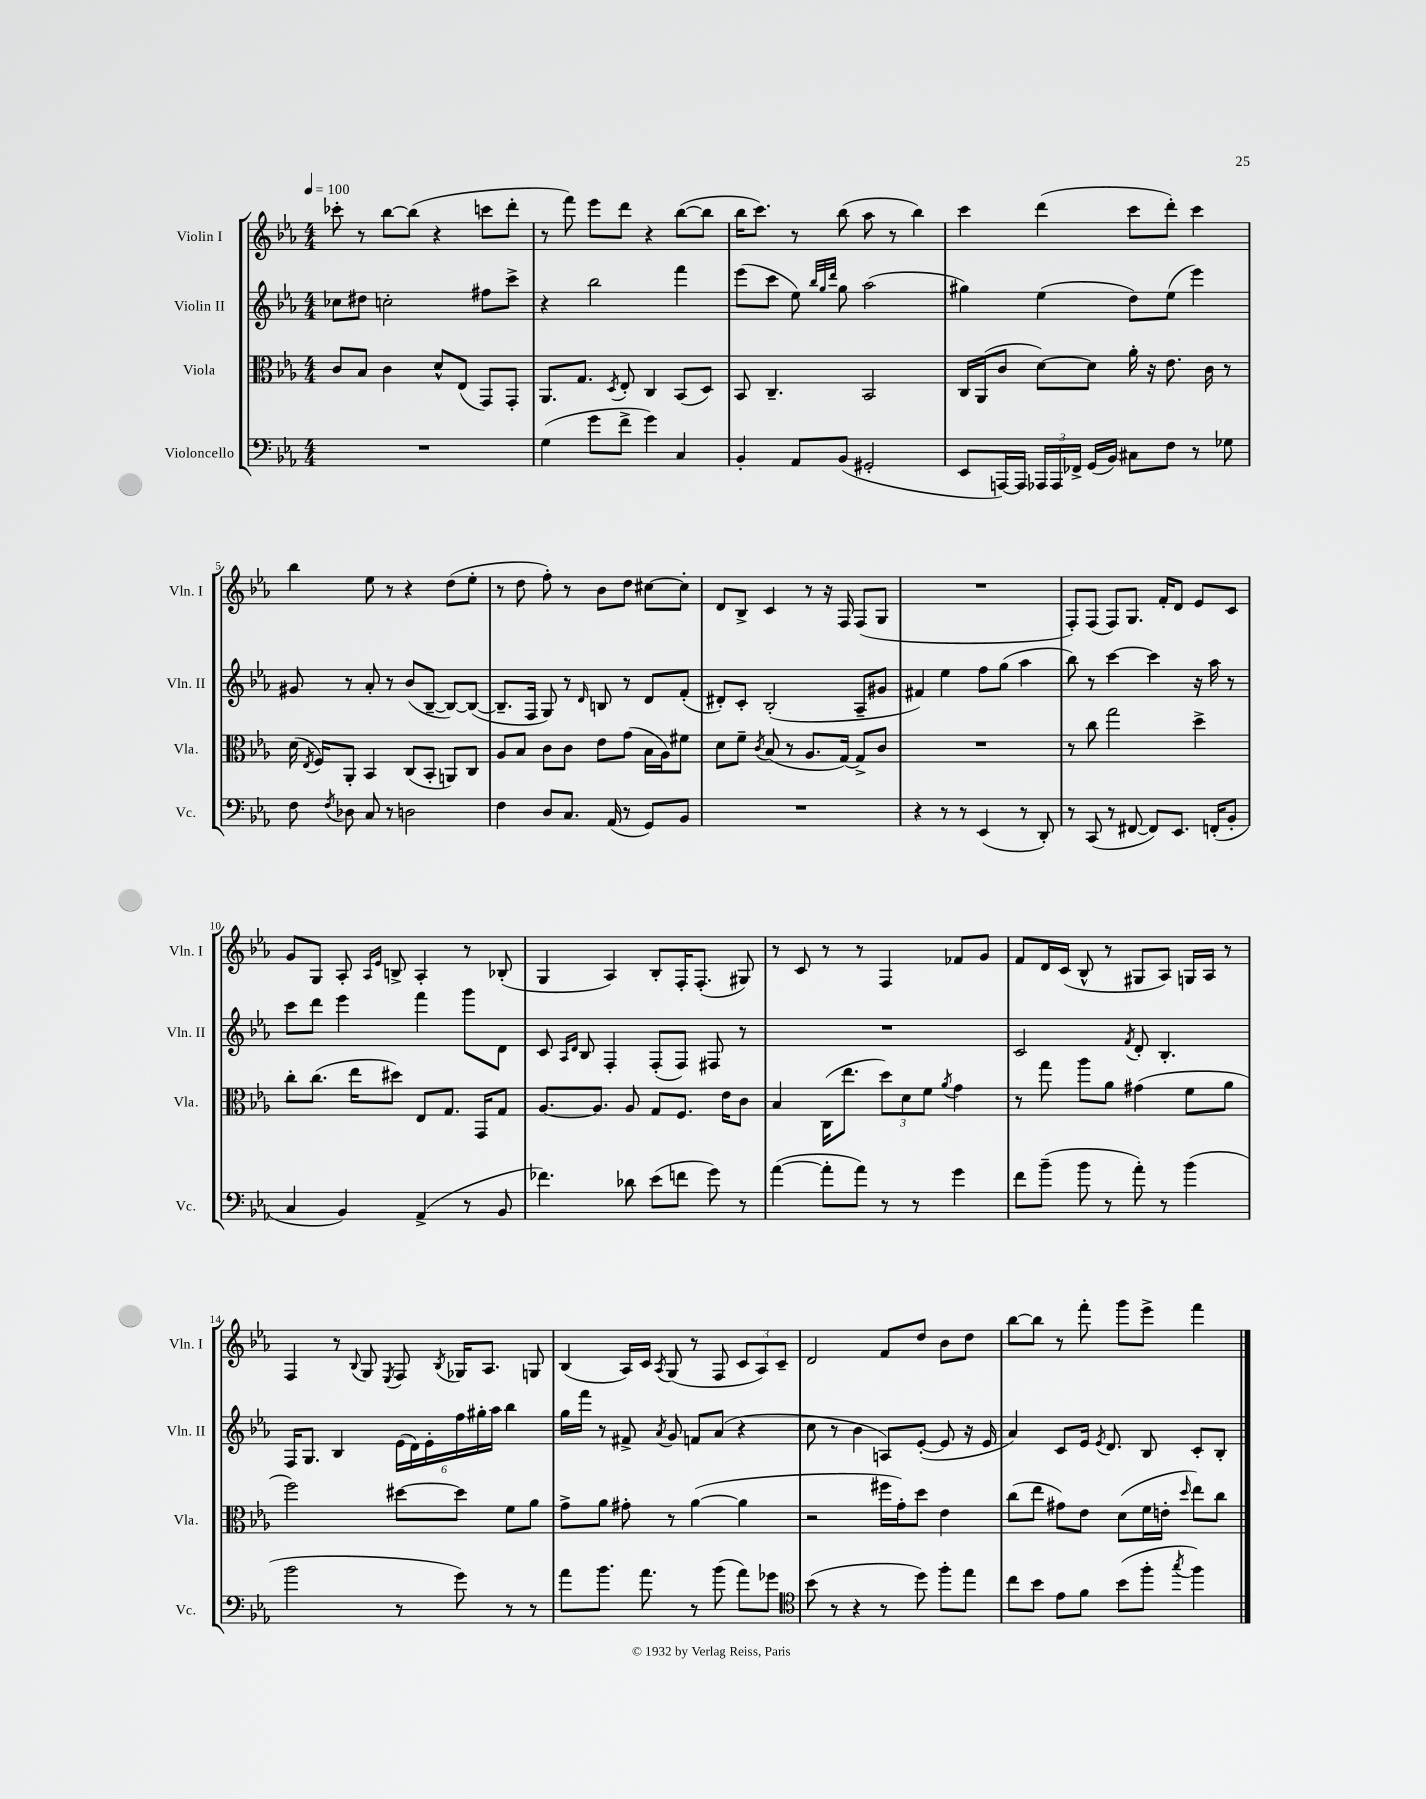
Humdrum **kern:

**kern	**kern	**kern	**kern
*staff4	*staff3	*staff2	*staff1
*clefF4	*clefC3	*clefG2	*clefG2
*k[b-e-a-]	*k[b-e-a-]	*k[b-e-a-]	*k[b-e-a-]
*M4/4	*M4/4	*M4/4	*M4/4
*MM100	*MM100	*MM100	*MM100
1r	8c	8cc-	8ccc-'
.	8B-	8dd#	8r
.	4c	2cc'	[8bb-
.	.	.	(8bb-]
.	8d^^	.	4r
.	(8E-	.	.
.	8GG)	8ff#	8ccc
.	8GG'	8ccc^	8ddd'
=	=	=	=
(4G	8.AA-	4r	8r
.	.	.	8fff)
.	8.G	.	.
8g	.	2bb-	8eee-
.	8qD	.	.
8f^	8E-'	.	8ddd
4g)	4C	.	4r
4C	(8BB-	4fff	([8bb-
.	8D)	.	8bb-]
=	=	=	=
4BB-'	8BB-	(8eee-	16bb-
.	.	.	8.ccc)
.	4.C~	8ccc	.
8AA-	.	8ee-)	8r
.	.	32qqbb-	.
.	.	32qqgg	.
.	.	32qqddd	.
(8BB-	.	8gg	(8bb-
2GG#'	2BB-	(2aa-	8aa-
.	.	.	8r
.	.	.	4bb-)
=	=	=	=
8EE-	16C	4gg#)	4ccc
.	(16AA-	.	.
[16AAA)	8c	.	.
16AAA]	.	.	.
24AAA-	[8d)	(4ee-	(4ddd
24AAA-	.	.	.
24FF-^	.	.	.
(16GG	8d]	.	.
16BB-)	.	.	.
8C#	16a-'	8dd)	8ccc
.	16r	.	.
8F	8.e-	(8ee-	8ddd')
8r	.	4eee-)	4ccc
.	16c	.	.
8G-	8r	.	.
=	=	=	=
8F	(16d	8g#	4bb-
.	8qE-	.	.
.	16F)	.	.
8qF	.	.	.
8D-	8AA-'	8r	.
8C	4BB-	8a-'	8ee-
8r	.	8r	8r
2D	(8C	(8b-	4r
.	8BB-'	[8B-~	.
.	8AA)	8B-_)	(8dd
.	8C	(8B-_	8ee-'
=	=	=	=
4F	8A-	8.B-~]	8r
.	8B-	.	8dd
.	.	16F	.
8D	8c	8G)	8ff')
8.C	8c	8r	8r
.	.	16qqd	.
.	8e-	8B	8b-
(16AA-	.	.	.
8r	(8g	8r	8dd
8GG)	16B-	8d	[8cc#
.	16A-)	.	.
8BB-	8f#	(8f'	8cc#']
=	=	=	=
1r	8d	8d#')	8d
.	8f~	8c'	8B-^
.	8qc	.	.
.	(8B-	(2B-'	4c
.	8r	.	.
.	8.A-	.	8r
.	.	.	16r
.	[16G)	.	16F
.	8G^]	8A-~	(8F
.	8c	8g#	8G
=	=	=	=
4r	1r	4f#)	1r
8r	.	4ee-	.
8r	.	.	.
(4EE-	.	8ff	.
.	.	(8gg	.
8r	.	4aa-	.
8DD')	.	.	.
=	=	=	=
8r	8r	8bb-)	8F')
(8CC	8cc	8r	(8F
8r	2gg	[4ccc	8F)
[8FF#	.	.	8.G
8FF#])	.	4ccc]	.
.	.	.	16f'
8.EE-	.	.	8d
.	4dd^	16r	8e-
(16FF'	.	16aa-	.
8BB-'	.	8r	8c
=	=	=	=
4C	8cc'	8ccc	8g
.	(8.cc	8ddd	8G
4BB-)	.	4eee-	8A-'
.	16ee-	.	.
.	.	.	16qqA-
.	.	.	16qqe-
.	8dd#)	.	8B^
(4AA-^	8E-	4fff	4A-'
.	8.G	.	.
8r	.	8ggg	8r
.	16GG	.	.
8BB-	8G	8d	(8B-'
=	=	=	=
4.f-)	[8.A-	8c	4G
.	.	16qqA-	.
.	.	16qqd	.
.	.	8B-	.
.	8.A-]	.	.
.	.	4F'	4A-)
8d-	8A-	.	.
(8e-	8G	(8F'	8B-'
8f	8.F	8F)	16F'
.	.	.	(8.F'
8g)	.	8F#	.
.	16e-	.	.
8r	8c	8r	8G#)
=	=	=	=
([4a-	4B-	1r	8r
.	.	.	8c
8a-']	(16C	.	8r
.	8.ee-	.	.
8a-)	.	.	8r
8r	12dd)	.	4F
.	12d	.	.
8r	.	.	.
.	12f	.	.
.	8qa-	.	.
4g	4g	.	8f-
.	.	.	8g
=	=	=	=
8f	8r	2c	8f
(8b-~	8gg	.	16d
.	.	.	(16c
8b-	8aa-	.	8B-^^
8r	8a-	.	8r
.	.	8qf	.
8a-')	(4g#	8d'	8G#
8r	.	4.B-'	8A-)
(4b-	8f	.	16G
.	.	.	16A-
.	8a-	.	8r
=	=	=	=
2b-	2ff)	16F	4F
.	.	8.G	.
.	.	4B-	8r
.	.	.	8qqB-
.	.	.	8G
.	.	.	8qE-
8r	[8dd#	(24e-	8F
.	.	24d)	.
.	.	24e-'	.
.	.	.	8qB-
8g)	8dd#]	24ff	16G-
.	.	24gg#'	.
.	.	.	8.A-
.	.	24aa-	.
8r	8f	4bb-	.
8r	8a-	.	8G
=	=	=	=
8a-	8g^	16gg	(4B-
.	.	16fff	.
8.b-	8a-	8r	.
.	8g#'	8f#^	16A-)
8.a-	.	.	16c
.	.	8qa-	8qA-
.	8r	8g	(8G
8r	([4a-	8f	8r
(8b-	.	(8a-	8F
8a-)	4a-]	4r	12c
.	.	.	12A-)
8g-	.	.	.
.	.	.	12c~
=	=	=	=
*clefC4	*	*	*
(8b-	2r	8cc	2d
8r	.	8r	.
4r	.	4b-	.
8r	16ff#	8A)	8f
.	16g')	.	.
8dd)	8dd	([8e-'	8dd
8ff'	4e-	8e-]	8b-
8ee-	.	16r	8dd
.	.	16e-	.
=	=	=	=
8cc	(8cc	4a-)	[8bb-
8b-	8ee-	.	8bb-]
8e-	8g#)	8c	8r
8f	8e-	16e-	8fff'
.	.	8qe-	.
.	.	8.d	.
(8b-	(8d	.	8ggg
8ff'	16f	8B-	8eee-^
.	16e'	.	.
8qgg	16qqdd	.	.
4ff)	8ee-)	8c'	4fff
.	8cc	8B-'	.
==	==	==	==
*-	*-	*-	*-
